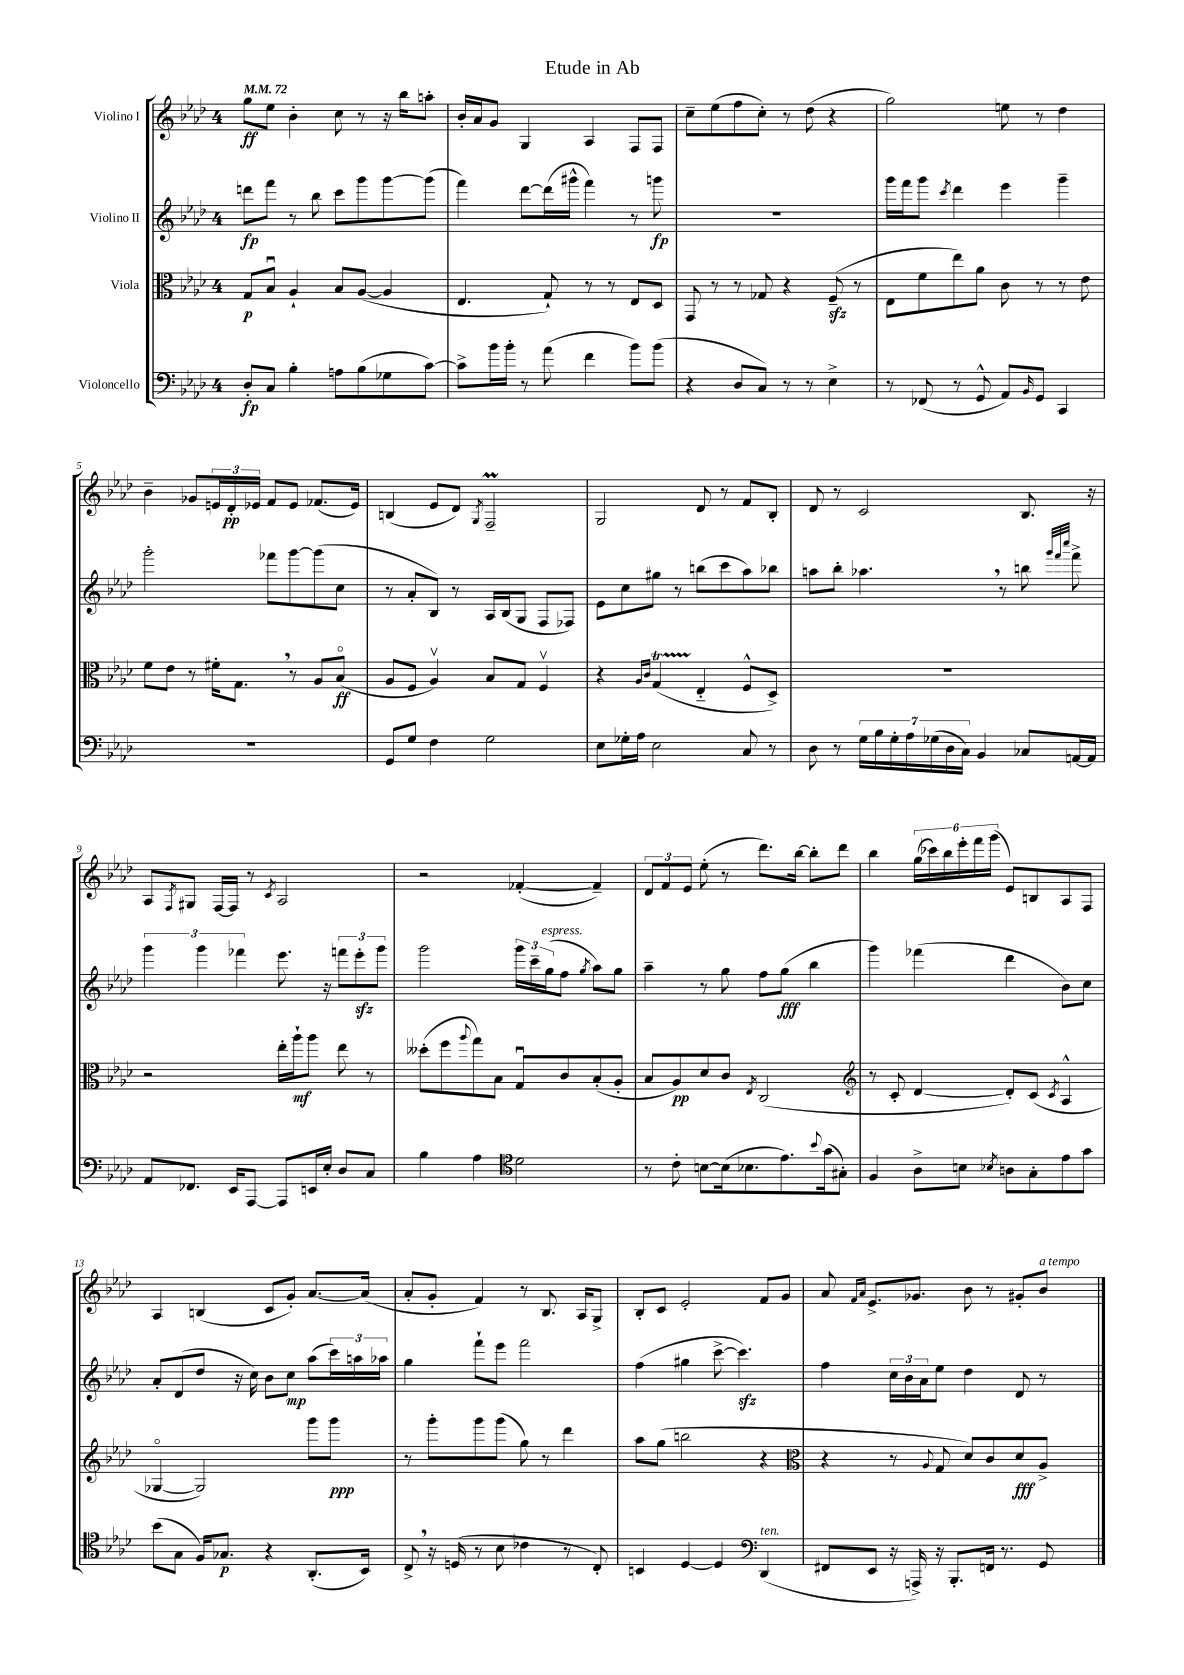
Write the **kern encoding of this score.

**kern	**kern	**kern	**kern
*staff4	*staff3	*staff2	*staff1
*clefF4	*clefC3	*clefG2	*clefG2
*k[b-e-a-d-]	*k[b-e-a-d-]	*k[b-e-a-d-]	*k[b-e-a-d-]
*M4/4	*M4/4	*M4/4	*M4/4
*MM72	*MM72	*MM72	*MM72
8D-'	8G	8ddd	8gg
8C	8B-u	8fff	8ee-
4B-'	4A-`	8r	4b-'
.	.	8bb-	.
8A	8B-	8ccc	8cc
(8B-	([8A-	8ggg	8r
8G-	4A-]	[8ggg	16r
.	.	.	16bb-
[8c)	.	(8ggg]	8aa'
=	=	=	=
8c^]	4.E-	4fff)	16b-'
.	.	.	16a-
16b-	.	.	8g
16b-'	.	.	.
8r	.	[8ddd-	4G
(8a-	8G`)	(16ddd-]	.
.	.	16ggg#^^	.
4f	8r	4fff)	4A-
.	8r	.	.
8b-)	8E-	8r	8F
(8b-	8D-	8ggg	8F
=	=	=	=
4r	8GG	1r	8cc~
.	8r	.	(8ee-
8D-	8r	.	8ff
8C)	8G-	.	8cc')
8r	4r	.	8r
8r	.	.	(8dd-
4E-^	(8F~	.	4r
.	8r	.	.
=	=	=	=
8r	8E-	16ggg	2gg)
.	.	16fff	.
(8FF-	8f	8ggg	.
.	.	8qccc	.
8r	8ee-)	4ddd-	.
8GG^^	8a-	.	.
8AA-)	8c	4eee-	8ee
16qqBB-	.	.	.
8GG	8r	.	8r
4CC	8r	4ggg~	4dd-
.	8e-	.	.
=	=	=	=
1r	8f	2ggg'	4b-~
.	8e-	.	.
.	8r	.	8g-
.	16f#'	.	24e
.	.	.	24d-'
.	8.G	.	.
.	.	.	24e-
.	.	8fff-	8f
.	8r	[8ggg	8e-
.	8A-	(8ggg]	(8.f-
.	(8B-o	8cc	.
.	.	.	16e-)
=	=	=	=
8GG	8A-	8r	(4B
8G	8F	8a-'	.
4F	4A-v)	8B-)	8e-
.	.	8r	8d-)
.	.	.	8qG
2G	8B-	16A-	2F~
.	.	(16B-	.
.	8G	8G	.
.	4Fv	8F	.
.	.	8F-)	.
=	=	=	=
8E-	4r	8e-	2G
16G-'	.	8cc	.
16A-	.	.	.
.	16qqA-	.	.
.	16qqc	.	.
2E-	(4G	8gg#	.
.	.	8r	.
.	4E-'~	(8bb	8d-
.	.	8ccc	8r
8C	8F^^	8aa-)	8f
8r	8D-^)	8bb-	8B-'
=	=	=	=
8D-	1r	8aa	8d-
8r	.	8bb-'	8r
28G	.	4.aa-	2c
28B-	.	.	.
28G'	.	.	.
28A-	.	.	.
(28G-	.	.	.
28D-	.	.	.
28C)	.	.	.
4BB-	.	.	.
.	.	8r	.
8C-	.	8bb	8.B-
.	.	32qqggg	.
.	.	32qqfff	.
.	.	32qqcccc	.
[16AA	.	8fff^	.
16AA]	.	.	16r
=	=	=	=
8AA-	2r	6ggg	8A-
.	.	.	8qF
8.FF-	.	.	8G#
.	.	6ggg	.
.	.	.	[16F
16EE-	.	.	16F]
.	.	6fff-	.
[8AAA-	.	.	8r
.	.	.	8qc
8AAA-]	16ee-'	8.eee-	2A-
.	16aa-`	.	.
16EE	8aa-	.	.
16E-'	.	16r	.
8D-	8ee-	12fff	.
.	.	12eee-'	.
8C	8r	.	.
.	.	12ggg	.
=	=	=	=
4B-	(8dd--'	2ggg	2r
.	8ff	.	.
.	8qqaa-	.	.
4A-	8gg)	.	.
.	8B-	.	.
*clefC4	*	*	*
2d-	8Gu	24ggg	([4f-'
.	.	24ccc~	.
.	.	(24gg	.
.	8c	8ff	.
.	.	8qgg	.
.	(8B-'	8aa-)	4f-~])
.	8A-'	8gg	.
=	=	=	=
8r	8B-	4aa-~	12d-
.	.	.	12f
8c'	8A-)	.	.
.	.	.	12e-
[8B	8d-	8r	(8ee-'
(16B]	8c	8gg	8r
8.B-	.	.	.
.	8qE-	.	.
.	(2C	8ff	8.ddd-)
8.e-)	.	(8gg	.
.	.	.	[16bb-
.	.	4bb-	8bb-']
8qqb-	.	.	.
(16g	.	.	.
8G#')	.	.	8ddd-
=	=	=	=
*	*clefG2	*	*
4F	8r	4ggg)	4bb-
.	8c'	.	.
8A-^	[4d-	(4fff-	(24gg
.	.	.	24ccc-)
.	.	.	24bb-
8B	.	.	24eee-'
.	.	.	24fff
.	.	.	(24ggg
8qB-	.	.	.
8A	8d-'])	4ddd-	8e-)
8G'	(8c	.	8B
.	8qc	.	.
8e-	4A-^^	8b-)	8A-
8g	.	8cc	8F
=	=	=	=
(8b-	[4G-o	8a-'	4A-
8G	.	(8d-	.
16F)	2G-])	8dd-	(4B
8.G-	.	.	.
.	.	16r	.
.	.	16cc)	.
4r	.	8b-	8c
.	.	8cc	8g')
(8.AA-'	8ggg	(8aa-	[8.a-
.	8ggg	24ccc)	.
.	.	24aa	.
16BB-)	.	.	(16a-]
.	.	24aa-	.
=	=	=	=
8C^	8r	4gg	8a-'
16r	8ggg'	.	8g'
(16D	.	.	.
8r	8ggg	8fff`	4f)
8B-	(8ggg	8eee-	.
4c-	8gg)	2fff	8r
.	8r	.	8.B-
8r	4ddd-	.	.
.	.	.	16A-
8C')	.	.	8G^
=	=	=	=
4BB	8aa-	(4ff	8B-'
.	(8gg	.	8c
[4D-	2bb	4gg#	2e-'
4D-]	.	[8ccc^	.
.	.	4.ccc])	.
*clefF4	*	*	*
(4DD-	4r	.	8f
.	.	.	8g
=	=	=	=
*	*clefC3	*	*
8FF#	4r	4ff	8a-
.	.	.	16qqf
.	.	.	16qqa-
8EE-	.	.	8.e-^
16r	8r	24cc	.
.	.	24b-	.
16AAA^)	.	.	8.g-
.	.	24a-	.
.	8qqA-	.	.
16r	8G	8ee-	.
8.BBB-'	.	.	.
.	8d-)	4dd-	8b-
16FF	8c	.	8r
8.r	.	.	.
.	8d-	8d-	8g#'
8GG	8A-^	8r	8b-
==	==	==	==
*-	*-	*-	*-
